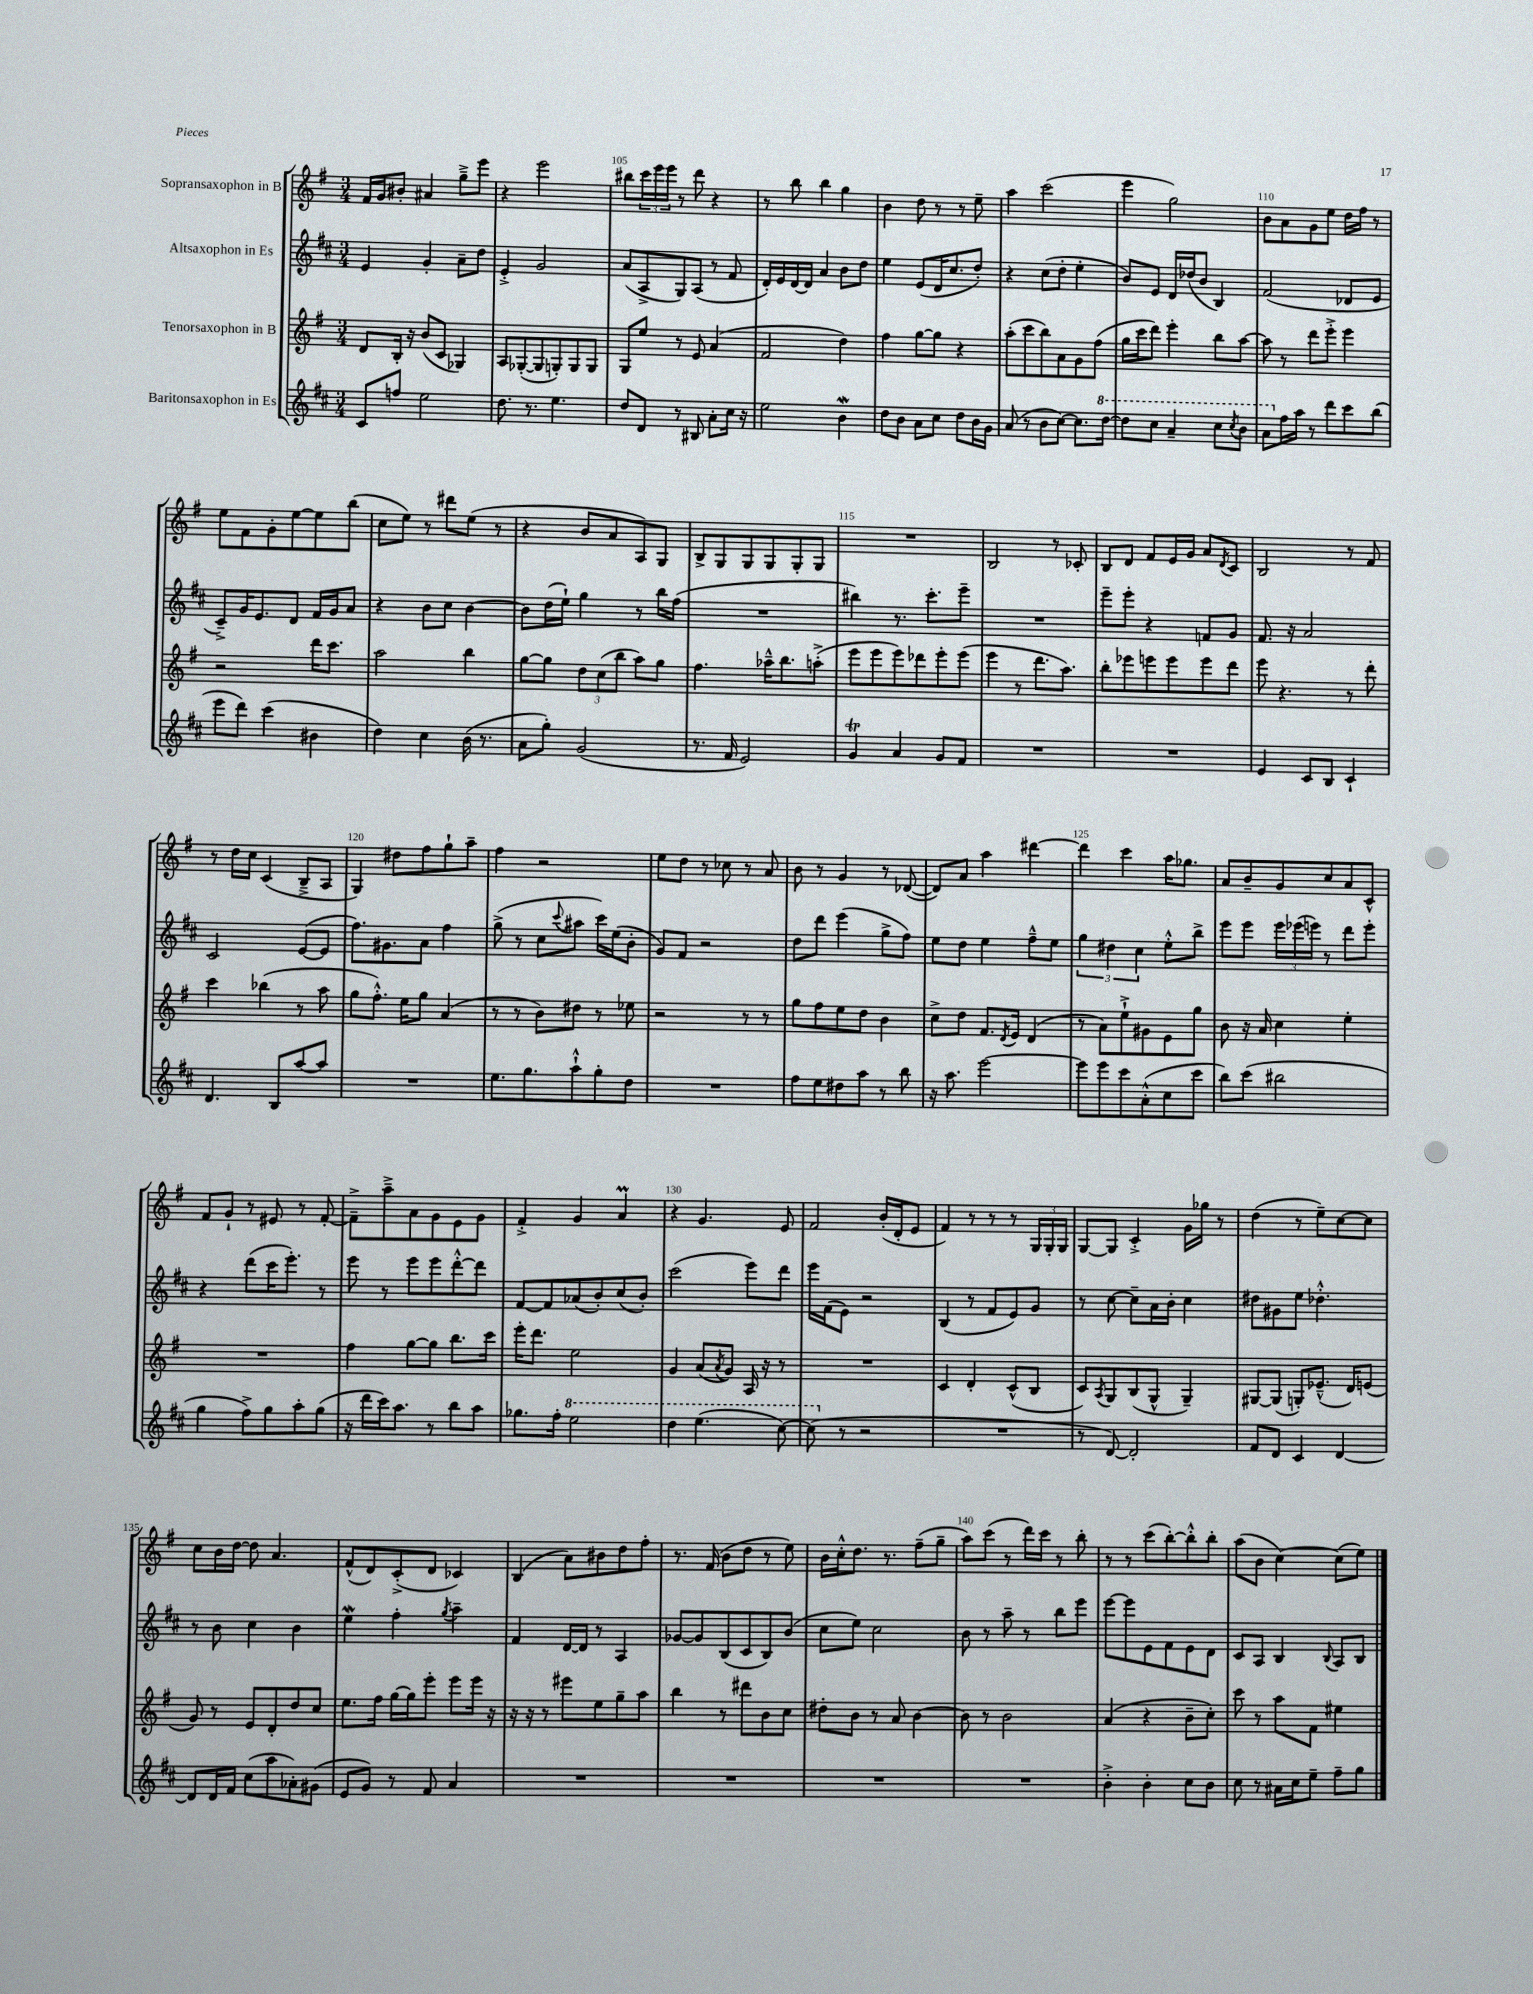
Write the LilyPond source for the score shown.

<<
\new StaffGroup <<
\new Staff = "s0" \with { instrumentName = "Sopransaxophon in B" } {
    \clef treble \key g \major \numericTimeSignature \time 3/4
    fis'16 g'16 bis'8-. ais'4 g''8---> e'''8 |
    r4 e'''2 |
    bis''8 \tuplet 3/2 { c'''16 e'''16 e'''16 } r8 d'''8 r4 |
    r8 b''8 b''4 g''4 |
    b'4 d''8 r8 r8 e''8-- |
    a''4 c'''2( |
    e'''4 g''2) |
    b'8 a'8 g'8 e''8 d''16 fis''16 r8 |
    e''8 fis'8 g'8-. e''8~ e''8 b''8( |
    c''8 e''8) r8 dis'''8 e''8( r8 |
    r4 b'8 a'8 a8) g8 |
    b8-> g8 g8 g8 g8-. g8 |
    R2. |
    b2 r8 ces'8-. |
    b8 d'8 fis'8 e'16 g'16 a'8 \acciaccatura { d'8 } c'8 |
    b2 r8 fis'8 |
    r8 d''16 c''16 c'4( b8---> a8 |
    g4) dis''8 fis''8 g''8-! a''8-- |
    fis''4 r2 |
    e''8 d''8 r8 ces''8 r8 a'8 |
    b'8 r8 g'4 r8 des'8~( |
    des'8) a'8 a''4 dis'''4~ |
    dis'''4 c'''4 a''16 ges''8. |
    a'8 b'8-- g'8 c''8 a'8 c'8-^ |
    fis'8 g'8-! r8 eis'8 r8 fis'8~-. |
    fis'8---> a''8---> a'8 g'8 e'8 g'8 |
    fis'4-.-> g'4 a'4\prall |
    r4 g'4. e'8 |
    fis'2 b'16-.( d'16-. e'8 |
    fis'4) r8 r8 r8 \tuplet 3/2 { g16 g16-. g16 } |
    g8~ g8 c'4-.-> g'16 ges''16 r8 |
    d''4( r8 e''8--) c''8~ c''8 |
    c''8 b'16 d''16~ d''8 a'4. |
    fis'8-^( d'8) c'8-.->( d'8 ces'4) |
    b4( a'8) bis'8 d''8 fis''8-. |
    r8. fis'16( b'8 d''8 r8 e''8) |
    b'16 c''16-.-^ d''8. r8. fis''8--( g''8-- |
    a''8) c'''8( r8 d'''16) c'''16 r8 b''8-. |
    r8 r8 c'''8( b''8~-.) b''8-.-^ b''8-. |
    a''8( b'8 c''4~) c''8( e''8) \bar "|." |
}
\new Staff = "s1" \with { instrumentName = "Altsaxophon in Es" } {
    \clef treble \key d \major \numericTimeSignature \time 3/4
    e'4 g'4-. a'8-- d''8 |
    e'4-.-> g'2 |
    a'8( a8-> g8) a8( r8 fis'8 |
    d'16-.) e'16 d'16~ d'16 a'4 b'8 d''8 |
    e''4 e'8( d'16 cis''8. d''8-.) |
    r4 cis''8( d''8-. e''4-. |
    b'8) e'8 d'16 des''16( b'8 b4) |
    fis'2( des'8 e'8 |
    cis'8--->) g'16 e'8. d'8 fis'16 g'16 a'8 |
    r4 b'8 cis''8 b'4~ |
    b'8 d''16( e''16-!) g''4 r8 b''16 fis''16( |
    R2. |
    bis''4) r8. cis'''8.-. e'''8-- |
    R2. |
    e'''8-- e'''8-. r4 f'8 g'8 |
    fis'8. r16 a'2 |
    cis'2 e'8~( e'8 |
    fis''8.) gis'8. a'8 fis''4 |
    g''8->( r8 cis''8 \appoggiatura { cis'''8 } ais''8 cis'''16) e''16( b'8-. |
    g'8) fis'8 r2 |
    d''8 d'''8 e'''4( g''8-> fis''8) |
    e''8 d''8 e''4 fis''8---^ e''8 |
    \tuplet 3/2 { g''4 dis''4 cis''4 } e''8-.-^ b''8-> |
    e'''8 e'''8 \tuplet 3/2 { e'''16 ees'''16( e'''16) } r8 d'''8 e'''8-. |
    r4 d'''8( cis'''16 e'''8.-.) r8 |
    e'''8 r8 e'''8 e'''8 d'''8~-.-^ d'''8 |
    fis'8~ fis'8 aes'8( b'8-.) cis''8( b'8-.) |
    cis'''2( e'''8) d'''8 |
    e'''16 fis'16( e'8) r2 |
    b4( r8 fis'8 e'8) g'8 |
    r8 cis''8~ cis''8-- a'16 b'16-. cis''4 |
    dis''8 gis'8 e''8 des''4.-.-^ |
    r8 b'8 cis''4 b'4 |
    e''4\mordent fis''4-. \acciaccatura { g''8 } a''4-- |
    fis'4 d'16~ d'16 r8 a4 |
    ges'8~ ges'8 b8( cis'8 b8) b'8( |
    cis''8 e''8) cis''2 |
    b'8 r8 a''8-- r8 b''8 e'''8 |
    e'''8~ e'''8 e'8 fis'8 e'8 d'8 |
    cis'8 a8 b4 \appoggiatura { b8 } a8 b8 \bar "|." |
}
\new Staff = "s2" \with { instrumentName = "Tenorsaxophon in B" } {
    \clef treble \key g \major \numericTimeSignature \time 3/4
    d'8 b16-. r16 b'8( c'8 ges4) |
    a8 ges8~-.( ges8 g8-.) g8 g8 |
    g8 e''8 r8 e'8 a'4( |
    fis'2 d''4) |
    fis''4 g''8~ g''8 r4 |
    a''8-.( c'''8 b''8) a'8 g'8 fis''8( |
    g''16 c'''16 d'''8) e'''4-. b''8 a''8~ |
    a''8 r8 d'''8 e'''8-.-> e'''4 |
    r2 d'''16 c'''8. |
    a''2 b''4 |
    g''8~ g''8 \tuplet 3/2 { d''8 c''8( b''8 } a''8) g''8 |
    fis''4. aes''16---^ b''8. a''8-.->( |
    e'''8 e'''8 e'''8) des'''8 e'''8-. e'''8( |
    e'''4 r8 d'''8. a''8.) |
    b''8-. ees'''8 e'''8 e'''8 e'''8 d'''8 |
    e'''8 r4. r8 d'''8-. |
    c'''4 bes''4( r8 a''8 |
    g''8 fis''8.-.-^) e''16 g''8 a'4( |
    r8 r8 b'8) dis''8 r8 ees''8 |
    r2 r8 r8 |
    g''8 fis''8 e''8 d''8 b'4 |
    c''8-> d''8 fis'8. \acciaccatura { d'8 } e'16 d'4( |
    r8 a'8) e''8-!-> gis'8 e'8 g''8 |
    b'8 r16 a'16 c''4 e''4-. |
    R2. |
    fis''4 g''8~ g''8 b''8. c'''16 |
    e'''16-. d'''8. e''2 |
    g'4 a'8( \acciaccatura { a'8 } g'8) a16 r16 r8 |
    R2. |
    c'4 d'4-. c'8-^( b8 |
    c'8) \acciaccatura { a8 } g8 b8( g8-^ g4--) |
    gis8~ gis8( g8-.) ees'8.---^( d'16) e'8( |
    g'8) r8 e'8 d'8-. d''8 c''8 |
    e''8. fis''16 g''16~ g''16 e'''8-. e'''8 e'''16 r16 |
    r16 r16 r8 eis'''8 e''8 g''8-- a''8 |
    b''4 r8 dis'''8 b'8 c''8 |
    dis''8-. b'8 r8 a'8 b'4~ |
    b'8 r8 b'2 |
    a'4( r4 b'8-- c''8-.) |
    c'''8 r8 a''8 fis'8 eis''4 \bar "|." |
}
\new Staff = "s3" \with { instrumentName = "Baritonsaxophon in Es" } {
    \clef treble \key d \major \numericTimeSignature \time 3/4
    cis'8 f''8 e''2 |
    d''8. r8. e''4. |
    d''8 d'8 r8 bis8 a'8-. cis''16 r16 |
    e''2 b'4\mordent |
    d''8 b'8 a'8 cis''8 d''8 b'16 g'16 |
    a'8( r8 b'8 cis''8~) cis''8. \ottava #1 d'''16~ |
    d'''8 cis'''8 a''4-- cis'''8 \acciaccatura { cis'''8 } b''8 |
    a''8 \ottava #0 fis''16 a''16 r8 d'''8 cis'''8 b''8( |
    e'''8 d'''8) cis'''4( bis'4 |
    d''4) cis''4 b'16( r8. |
    a'8 g''8-.) g'2( |
    r8. fis'16 e'2) |
    g'4\trill a'4 g'8 fis'8 |
    R2. |
    R2. |
    e'4 cis'8 b8 cis'4-! |
    d'4. b8 a''8~ a''8 |
    R2. |
    e''8. g''8. a''8-!-^ g''8-. d''8 |
    R2. |
    fis''8 e''8 dis''8 a''8 r8 b''8 |
    r16 a''8. e'''2~ |
    e'''8 e'''8 cis'''8 a'8-.-^( cis''8 cis'''8 |
    b''8) cis'''8( bis''2 |
    g''4 fis''8->) g''8 a''8-. g''8( |
    r16 d'''16 cis'''16) a''8. r8 b''8 a''8 |
    ges''8. fis''16-. \ottava #1 e'''2 |
    d'''4 e'''4.( cis'''8~) |
    cis'''8( \ottava #0 r8 r2 |
    R2. |
    r8 d'8~) d'2-. |
    fis'8 d'8 cis'4 d'4~ |
    d'8 d'16 fis'16 cis''8( a''8 aes'8-.) gis'8( |
    e'8 g'8) r8 fis'8 a'4 |
    R2. |
    R2. |
    R2. |
    R2. |
    b'4-.-> b'4-. cis''8 b'8 |
    cis''8 r8 ais'16 cis''16 e''8-- fis''8-- g''8 \bar "|." |
}
>>
>>
\layout { \context { \Score currentBarNumber = #103 \override BarNumber.break-visibility = ##(#f #t #t) barNumberVisibility = #(every-nth-bar-number-visible 5) } }
